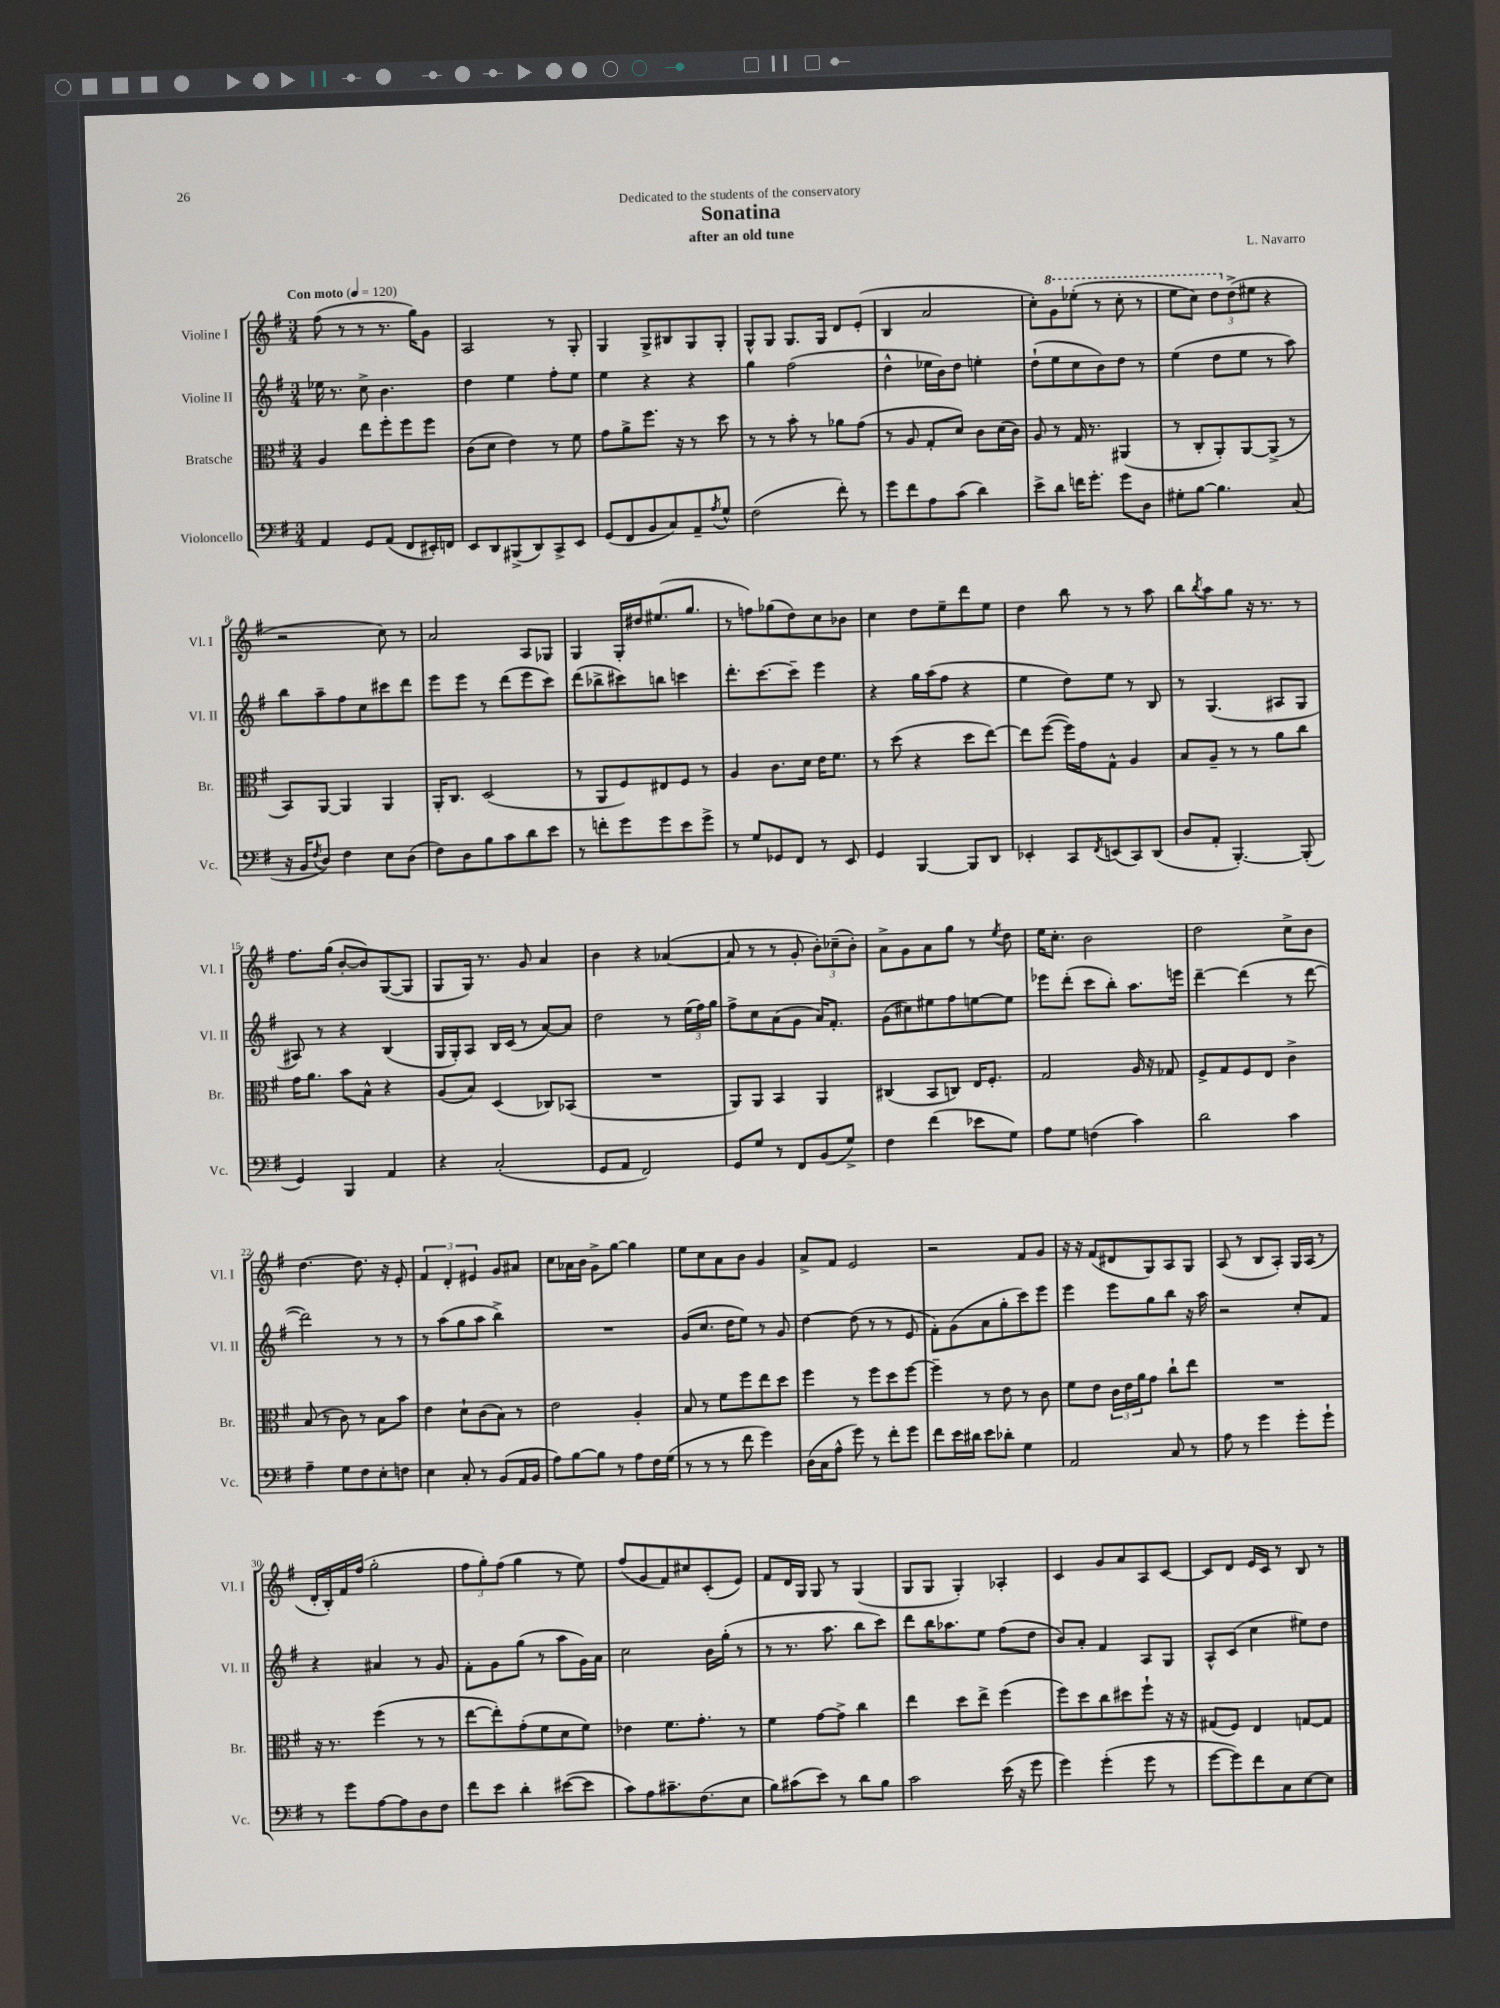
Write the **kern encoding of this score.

**kern	**kern	**kern	**kern
*part4	*part3	*part2	*part1
*staff4	*staff3	*staff2	*staff1
*I"Violoncello	*I"Bratsche	*I"Violine II	*I"Violine I
*I'Vc.	*I'Br.	*I'Vl. II	*I'Vl. I
*clefF4	*clefC3	*clefG2	*clefG2
*k[f#]	*k[f#]	*k[f#]	*k[f#]
*M3/4	*M3/4	*M3/4	*M3/4
*MM120	*MM120	*MM120	*MM120
=1	=1	=1	=1
!	!	!	!LO:TX:a:B:t=Con moto
4AA/	4A/	16ee-X\	(8ff#\
.	.	8.r	.
.	.	.	8r
8GG/L	8ee\L	8cc^\	8r
(8AA/J	8ff#'\	4.b\	8.r
8FF#/L	8ff#\	.	.
.	.	.	16gg\KL)
16EE#X'/L)	8ff#\J	.	8g\J
16FFn/JJ	.	.	.
=2	=2	=2	=2
8EE/L	(8c\L	4dd\	2A/
8DD/	8d\J	.	.
(8BBB#X^/	4e\)	4ee\	.
8DD/)	.	.	.
8CC^/	8r	8ff#'\L	8r
8EE/J	8f#\	8ee\J	8G'/
=3	=3	=3	=3
(8GG/L	8g\L	4ee\	4G/
8FF#/	8a^\	.	.
8BB/	8.ff#\J	4r	8G^/L
8C/)	.	.	8B#X/
.	16r	.	.
8AA~/	8r	4r	8G/
8qA/	.	.	.
8G^^/J	8dd\	.	8G'/J
=4	=4	=4	=4
(2F#\	8r	4gg\	8G^^/L
.	8r	.	8G/J
.	8b'\	(2ff#\	8.G/L
.	8r	.	.
.	.	.	16G/Jk
8f#'\)	8a-X\L	.	8d/L
8r	(8g\J	.	(8e'/J
=5	=5	=5	=5
8g\L	8r	4dd^^\	4B/
8f#\	8A/	.	.
8A\	8G'/L	16ee-X\LL	2a/
.	.	16b\J)	.
(8c\J	8d/J)	8dd\J	.
4d\)	8c\L	4een'\	.
.	(16d\L	.	.
.	16c\JJ)	.	.
=6	=6	=6	=6
8e^\L	8A/	(8dd`\L	8cc'\L)
*	*	*	*8va
8d\J	8r	8ee\	8gg\
16fn\KL	16G/	8cc\	(8eee-X'\J
8.g'\J	8.r	.	.
.	.	8b\)	8r
8g\L	(4AA#X/	8dd\J	8ccc'\
8D\J	.	8r	8r
=7	=7	=7	=7
8G#X'\L	8r	(4ee\	8eee\L
[8B\J	8C'/L	.	8ccc\J)
4.B\]	8AA'/)	8dd\L	12ddd\L
*	*	*	*X8va
.	.	.	(12dd^\
.	[8AA/	8ee\J	.
.	.	.	12ee#X\J
.	(8AA^/J]	8r	4r
(8C/	8r	8aa\)	.
!!LO:LB:g=z
=8	=8	=8	=8
16r	8BB/L)	8bb\L	2r
16BB/KL	.	.	.
8qF#/	.	.	.
8D/J)	[8AA/J	8aa~\	.
4F#\	4AA/]	8ff#\	.
.	.	8cc\	.
8E\L	4AA/	8ccc#X\	8cc\)
(8D\J	.	8ddd\J	8r
=9	=9	=9	=9
8F#\L)	16AA'/KL	8eee\L	2a/
.	8.C/J	.	.
8D\	.	8eee\J	.
8B\	(2D/	8r	.
8c\	.	(8ddd\L	.
8d\	.	8eee\	8A/L
8e\J	.	8ccc\J)	8G-X/J
=10	=10	=10	=10
8r	8r	(8ddd\L	4G/
8fn'\L	8AA/L	8bb-X^\	.
8g\	8F#/)	8ccc#X\)	16G'/LL
.	.	.	16dd#X/J
8g\	8E#X/	8bbn\J	(8.ee#X/
8e\	8F#/J	4cccn\	.
.	.	.	8.gg/J
8g^\J	8r	.	.
=11	=11	=11	=11
8r	4A/	8.ddd'\L	8r
8G/L	.	.	8ffn\L)
.	.	[8.ccc\	.
8GG-X/	8.c\L	.	(8gg-X\
8FF#/J	.	8ccc~\J]	8dd\)
.	16d\Jk	.	.
8r	16e\KL	4eee\	8cc\
.	8.f#\J	.	.
8EE/	.	.	8b-X\J
=12	=12	=12	=12
4GG/	8r	4r	4cc\
.	(8dd\	.	.
[4BBB/	4r	16gg\LL	8dd\L
.	.	(16aa\J	.
.	.	8ff#\J	8ee~\
8BBB/L]	8dd\L	4r	8ddd\
8DD/J	[8ee\J)	.	8ee\J
=13	=13	=13	=13
4EE-X'/	8ee\L]	4ee\	4dd\
.	([8ff#\J	.	.
8CC/L	16ff#\LL])	8dd\L)	8bb\
.	16g\J	.	.
8qFF#/	.	.	.
(8EEn/	8G^^\J	8ee\J	8r
8CC/)	4A/	8r	8r
(8DD/J	.	8B/	8aa\
=14	=14	=14	=14
8D/L	8B/L	8r	8bb\L
.	.	.	8qbb/
8AA'/J	8A~/J	(4.G/	8aa\
[4.BBB'/)	8r	.	8gg\J
.	8r	.	16r
.	.	.	8.r
.	8a\L	8A#X/L	.
(8BBB'/]	8cc\J	8G/J	8r
!!LO:LB:g=z
=15	=15	=15	=15
4GG/)	16g\KL	8A#X/)	8.ff#\L
.	8.a\J	.	.
.	.	8r	.
.	.	.	(16gg\Jk
4BBB/	8b\L	4r	[8b'/L
.	8B^^\J	.	8b/])
4AA/	4r	(4B/	([8G/
.	.	.	8G/J]
=16	=16	=16	=16
4r	(8A/L	16G/LL	8G/L
.	.	16G'/J)	.
.	8B/J)	8A/J	16G/Jk)
.	.	.	8.r
(2C'/	(4D/	16B/LL	.
.	.	(16c/JJ	.
.	.	8r	8g/
.	8C-X/L)	[8a/L)	4a/
.	(8BB-X/J	8a/J]	.
=17	=17	=17	=17
8GG/L	2.r	2dd\	4b\
8AA/J	.	.	.
2FF#/)	.	.	4r
.	.	8r	([4a-X/
.	.	(24ee\LL	.
.	.	24ff#\)	.
.	.	24gg\JJ	.
=18	=18	=18	=18
8GG/L	8AA/L)	8ff#^\L	8a-/]
8G/J	8AA/J	8cc\	8r
8r	4BB/	(8a\	8r
8FF#/L	.	8g\J	8g'/
(8BB/	4AA/	16a/KL)	12b'\L)
.	.	8.f#'/J	.
.	.	.	(12cc-X~\
8G^/J)	.	.	.
.	.	.	12b'\J)
=19	=19	=19	=19
4F#\	(4C#X/	(8g\L	8a^\L
.	.	8cc#X\)	8g\
(4f#\	8BB/L	8ee#X\	8a\
.	8Cn/J)	8ff#\	8gg\J
8e-X\L	16E/KL	[8een\	8r
.	8.F#'/J	.	.
.	.	.	8qee/
8G\J)	.	8ee\J]	8dd\
=20	=20	=20	=20
8A\L	2G/	8eee-X\L	16ee\KL
.	.	.	8.cc'\J
8G\J	.	(8ddd'\J	.
(4Fn\	.	8ccc\L	2b\
.	.	8bb'\J)	.
4c\)	16A/	8.aa\L	.
.	16r	.	.
.	8G-X/	.	.
.	.	16eeen\Jk	.
=21	=21	=21	=21
2d\	8F#^/L	[4ddd~\	2dd\
.	8G/	.	.
.	8F#/	(4ddd\]	.
.	8E/J	.	.
4c\	4c^\	8r	8cc^\L
.	.	[8ddd\	8b\J
!!LO:LB:g=z
=22	=22	=22	=22
4A~\	(8B/	2ddd\])	[4.dd\
.	8r	.	.
8G\L	8c\)	.	.
8F#\	8r	.	8.dd\]
8E'\	8B\L	8r	.
.	.	.	16r
8Fn\J	8b\J	8r	8e'/
=23	=23	=23	=23
4E\	4e\	8r	6f#/
.	.	(8aa\L	.
.	.	.	6d'/
8C'/	8d`\L	8gg\	.
.	.	.	6e#X/
8r	(8c\	8aa\J	.
(8BB/L	8B\J)	4bb^\)	8g/L
16AA/L	8r	.	8a#X/J
16BB/JJ	.	.	.
=24	=24	=24	=24
8A\L)	2e\	2.r	8cc\L
[8B\	.	.	16a-X\L
.	.	.	16b\JJ
8B\J]	.	.	8g^\L
8r	.	.	[8gg\J
8A\L	4A'/	.	4gg\]
16F#\L	.	.	.
(16G\JJ	.	.	.
=25	=25	=25	=25
8r	8B/	(8g/L	8ee\L
8r	8r	8.cc/J	8cc\
8r	8f#\L	.	8a\
.	.	16dd\KL	.
8f#\	8ff#\	8ee\J)	8b\J
4g\)	8ee\	8r	4g/
.	8dd\J	8g/	.
=26	=26	=26	=26
(16D\LL	4ff#\	[4dd\	8a^/L
16C\J	.	.	.
8A^^\J	.	.	8f#/J
8g\)	8r	(8dd\]	2e/
8r	8ff#\L	8r	.
8f#'\L	8dd\	8r	.
8g\J	[8ff#\J	8e/	.
=27	=27	=27	=27
8f#\L	4ff#~\]	8f#'\L)	2r
16e\L	.	(8g\	.
16d#X\JJ	.	.	.
8e\L	8r	8a\	.
8d-X'\J	8e\	8gg'\	.
4G\	8r	8ccc\)	8f#/L
.	8c\	8eee\J	8g/J
=28	=28	=28	=28
2AA/	8f#\L	4eee\	16r
.	.	.	16r
.	8e\J	.	(8f#/L
.	24c\LL	8eee\L	8d#X/
.	24e\	.	.
.	24a\J	.	.
.	8g\J	8gg\	8G/)
8C/	8cc`\L	8bb\J	8A/
8r	8ee\J	16r	8G/J
.	.	16aa\	.
=29	=29	=29	=29
8A\	2.r	2r	(8A/
8r	.	.	8r
4g\	.	.	8B/L
.	.	.	8A'/J)
8g'\L	.	8cc'/L	16G/LL
.	.	.	(16A/JJ
8g`\J	.	8f#/J	8r
!!LO:LB:g=z
=30	=30	=30	=30
8r	16r	4r	16d'/LL
.	8.r	.	16B'/)
8g\L	.	.	16f#/
.	.	.	(16ff#/JJ
[8A\	(4ff#\	4a#X/	2gg'\
8A\]	.	.	.
8D\	8r	8r	.
8F#\J	8r	8g/	.
=31	=31	=31	=31
8f#\L	[8ee\L	8f#'\L	12ff#\L
.	.	.	12gg'\)
8e\J	8ee'\])	8g\	.
.	.	.	(12ff#\J
4d'\	(8g'\	(8gg\J	4gg\
.	8f#\	8r	.
([8e#X\L	8d\	8aa\L	8r
8e#\J]	8f#\J)	16g\L)	8ee\)
.	.	16a\JJ	.
=32	=32	=32	=32
8c\L)	4e-X\	2cc\	(8ff#/L
8A\	.	.	8g/
8.c#X~\	8.f#\L	.	8f#/)
.	.	.	8cc#X/
(8.F#\	8.g'\J	.	.
.	.	16b\LL	(8c'/
.	.	(16gg'\JJ	.
8E\J	8r	8r	8e/J)
=33	=33	=33	=33
8B\L)	4f#\	8r	8f#/L
(8c#X\	.	8.r	16d/L
.	.	.	16G/JJ
8e\J)	[8g\L	.	8G/
.	.	8.aa\	.
8r	8g^\J]	.	8r
8d\L	4cc\	8bb\L	(4G/
8B\J	.	8ccc\J)	.
=34	=34	=34	=34
2c\	4ee\	8ddd\L	8G/L
.	.	16bb\K	8G/J
.	.	8.aa-X\	.
.	8dd\L	.	4G'/)
.	8ee^\J	8ee\J	.
(16e\	(4ff#\	(8ff#\L	4A-X'/
16r	.	.	.
8g\	.	8dd\J	.
=35	=35	=35	=35
4g\)	8ff#\L)	8b/L)	4c/
.	8dd\	8a'/J	.
(4g'\	8cc\	4f#/	8g/L
.	8dd#X\	.	8a/
8g\	8ff#`\J	8A/L	8A/
8r	16r	8G/J	[8c/J
.	16r	.	.
=36	=36	=36	=36
[8g\L	(8G#X/L	8A^^/L	8c/L]
8g\])	8F#/J)	(8c/J	8d/J
8f#\	4E/	4cc\	16e/LL
.	.	.	16c/JJ
8C\	.	.	8r
[8E\	[8Gn/L	8ee#X\L)	8B/
8E\J]	8G/J]	8dd\J	8r
==	==	==	==
*-	*-	*-	*-
